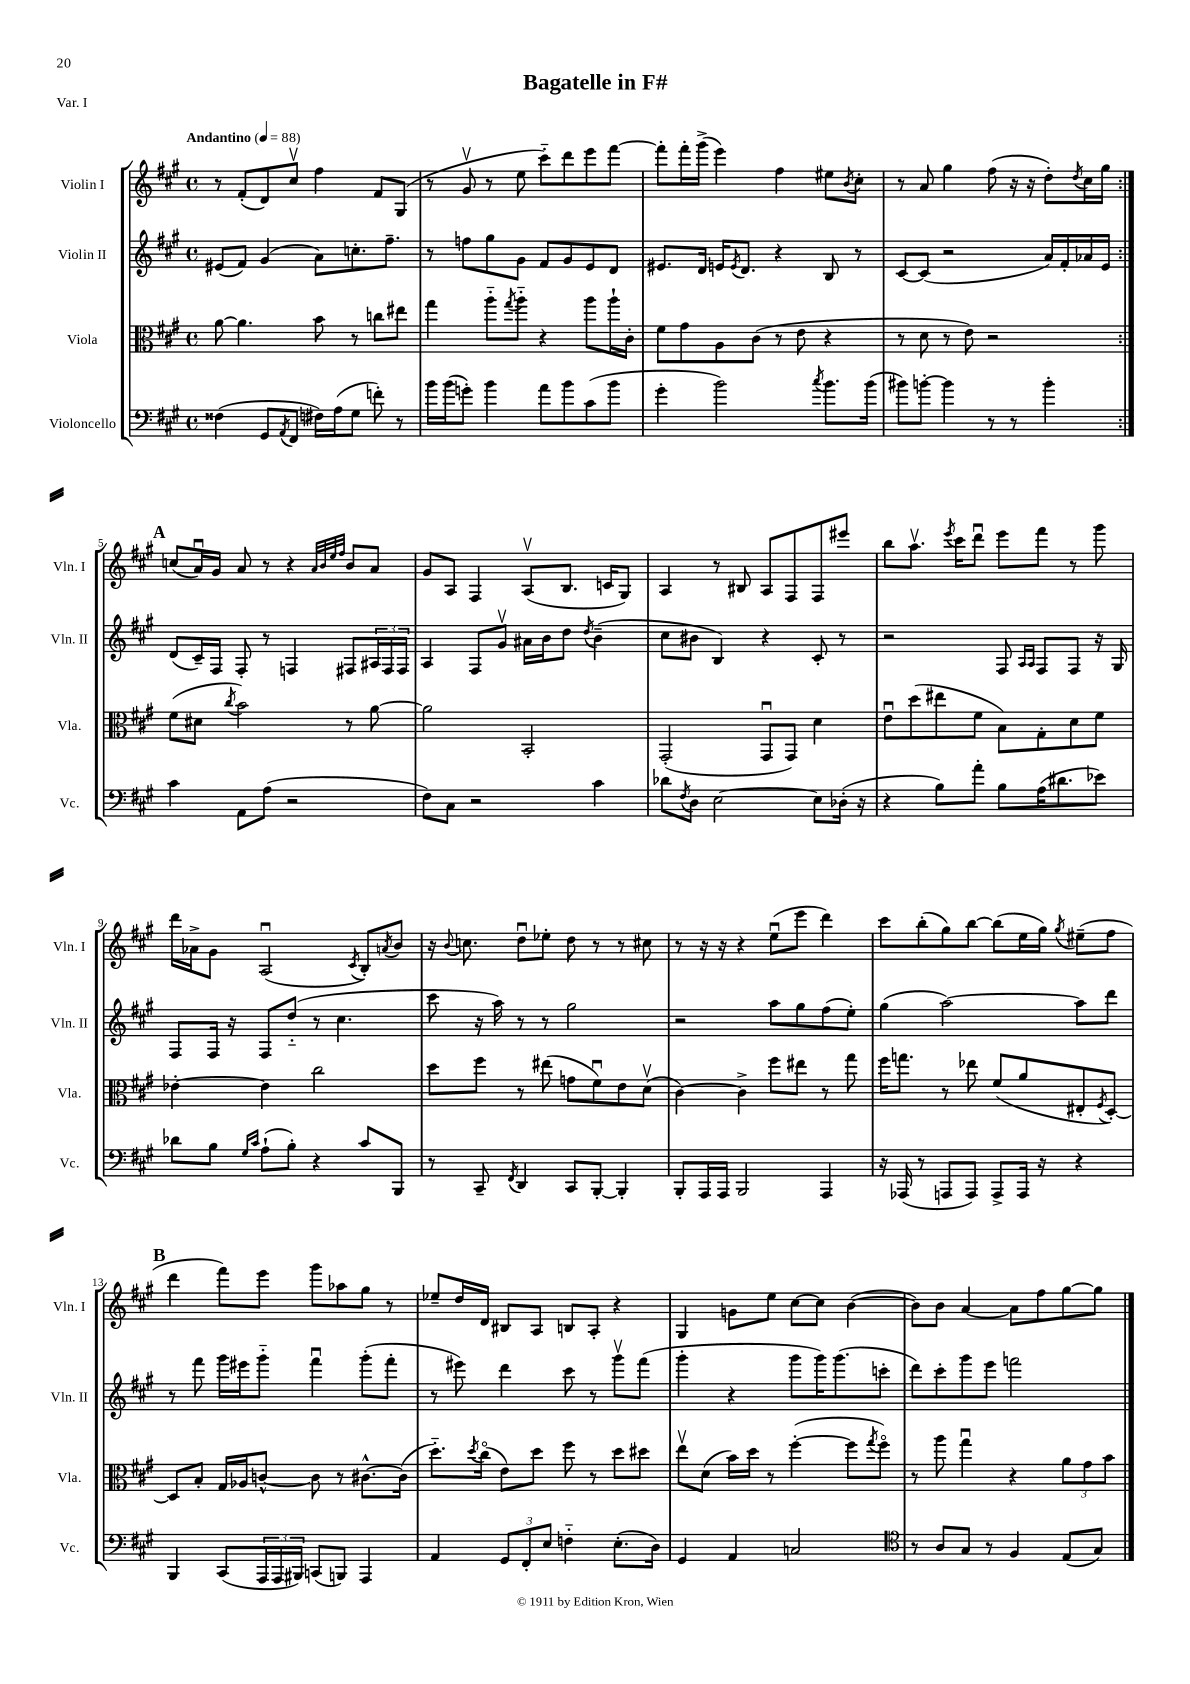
\header { title = "Bagatelle in F#" piece = "Var. I" }
<<
\new StaffGroup <<
\new Staff = "s0" \with { instrumentName = "Violin I" shortInstrumentName = "Vln. I" } {
    \clef treble \key a \major \defaultTimeSignature \time 4/4 \tempo "Andantino" 4 = 88
    \repeat volta 2 { r8 fis'8-.( d'8) cis''8\upbow fis''4 fis'8 gis8( |
    r8 gis'8\upbow r8 e''8 cis'''8-_) d'''8 e'''8 fis'''8~ |
    fis'''8-. fis'''16-. gis'''16->( e'''4) fis''4 eis''8 \acciaccatura { b'8 } cis''8-. |
    r8 a'8 gis''4 fis''8( r16 r16 d''8-.) \acciaccatura { d''8 } cis''16 gis''16 | }
    \mark \markup { \bold "A" } c''8( a'16\downbow) gis'16 a'8 r8 r4 \grace { a'32 b'32 e''32 fis''32 } b'8 a'8 |
    gis'8 a8 fis4 a8\upbow( b8. c'16 gis8) |
    a4 r8 bis8 a8 fis8 fis8 eis'''8 |
    b''8 a''8.\upbow \acciaccatura { e'''8 } cis'''16 d'''8\downbow e'''8 fis'''8 r8 gis'''8 |
    d'''16 aes'16-> gis'8 a2\downbow( \acciaccatura { cis'8 } b8-.) \acciaccatura { a'8 } b'8 |
    r16 \appoggiatura { b'8 } c''8. d''8\downbow ees''8-. d''8 r8 r8 cis''8 |
    r8 r16 r16 r4 e''8\downbow( e'''8 d'''4) |
    cis'''8 b''8-.( gis''8) b''8~ b''8( e''16 gis''16) \acciaccatura { gis''8 } eis''8--( fis''8 |
    \mark \markup { \bold "B" } d'''4 fis'''8) e'''8 gis'''8 aes''8 gis''8 r8 |
    ees''8-- d''16 d'16 bis8 a8 b8 a8-. r4 |
    gis4 g'8 e''8 cis''8~ cis''8 b'4~( |
    b'8) b'8 a'4~ a'8 fis''8 gis''8~ gis''8 \bar "|." |
}
\new Staff = "s1" \with { instrumentName = "Violin II" shortInstrumentName = "Vln. II" } {
    \clef treble \key a \major \defaultTimeSignature \time 4/4
    \repeat volta 2 { eis'8( fis'8) gis'4( a'8) c''8.-. fis''8.-- |
    r8 f''8 gis''8 gis'8 fis'8 gis'8 e'8 d'8 |
    eis'8. d'16 e'16 \acciaccatura { e'8 } d'8. r4 b8 r8 |
    cis'8~ cis'8( r2 a'16) fis'16-. aes'16 e'16 | }
    \mark \markup { \bold "A" } d'8( cis'16--) fis16 fis8-. r8 f4 fis8 \tuplet 3/2 { ais16 fis16 fis16 } |
    a4 fis8 gis'8\upbow ais'16 b'16 d''8 \acciaccatura { d''8 } b'4--( |
    cis''8 bis'8 b4) r4 cis'8-. r8 |
    r2 fis8 \grace { a16 a16 } fis8 fis8 r16 gis16 |
    fis8 fis16 r16 fis8 d''8-_( r8 cis''4. |
    cis'''8 r16 a''16) r8 r8 gis''2 |
    r2 a''8 gis''8 fis''8( e''8-.) |
    gis''4( a''2~) a''8 d'''8 |
    \mark \markup { \bold "B" } r8 fis'''8 gis'''16 eis'''16 gis'''8-_ fis'''4\downbow gis'''8-.( fis'''8-. |
    r8 eis'''8) d'''4 cis'''8 r8 gis'''8\upbow fis'''8( |
    gis'''4-. r4 gis'''8 gis'''16) gis'''8.( c'''8-. |
    d'''8) cis'''8-. gis'''8 e'''8 f'''2 \bar "|." |
}
\new Staff = "s2" \with { instrumentName = "Viola" shortInstrumentName = "Vla." } {
    \clef alto \key a \major \defaultTimeSignature \time 4/4
    \repeat volta 2 { a'8~ a'4. b'8 r8 c''8 eis''8 |
    gis''4 a''8-_ \acciaccatura { gis''8 } a''8-_ r4 a''8 a''16-! cis'16-. |
    fis'8 gis'8 a8 cis'8( r8 e'8 r4 |
    r8 d'8 r8 e'8) r2 | }
    \mark \markup { \bold "A" } fis'8( dis'8 \acciaccatura { cis''8 } b'2) r8 a'8~ |
    a'2 b,2-. |
    gis,2-.( gis,8\downbow gis,8) d'4 |
    e'8\downbow d''8( eis''8 fis'8 b8) gis8-. d'8 fis'8 |
    ees'4~-. ees'4 cis''2 |
    d''8 fis''8 r8 eis''8( g'8 fis'8\downbow) e'8 d'8\upbow( |
    cis'4~) cis'4-> fis''8 eis''8 r8 gis''8 |
    fis''16 g''8. r8 ees''8 fis'8( a'8 eis8-. \acciaccatura { fis8 } d8~-.) |
    \mark \markup { \bold "B" } d8 b8-. gis16 aes16 c'8~-^ c'8 r8 cis'8.~-^ cis'16( |
    d''8.-_) \acciaccatura { d''8 } cis''16\flageolet( e'8) d''8 fis''8 r8 d''8 dis''8 |
    e''8\upbow d'8( b'16) d''16 r8 fis''4~-.( fis''8 \acciaccatura { gis''8 } fis''8\flageolet) |
    r8 a''8 gis''4\downbow r4 \tuplet 3/2 { a'8 gis'8 b'8 } \bar "|." |
}
\new Staff = "s3" \with { instrumentName = "Violoncello" shortInstrumentName = "Vc." } {
    \clef bass \key a \major \defaultTimeSignature \time 4/4
    \repeat volta 2 { fisis4( gis,8 \acciaccatura { a,8 } fis,8 fis16) a16( gis8 f'8-.) r8 |
    b'16 b'16( g'8-.) b'4 a'8 b'8 cis'8( b'8 |
    gis'4-. b'2) \acciaccatura { cis''8 } b'8. b'16( |
    bis'8) b'8~-. b'4 r8 r8 b'4-. | }
    \mark \markup { \bold "A" } cis'4 a,8 a8( r2 |
    fis8) cis8 r2 cis'4 |
    des'8 \acciaccatura { fis8 } d8 e2~ e8 des16-.( r16 |
    r4 b8) a'8-. b8 a16( dis'8. ees'8) |
    des'8 b8 \grace { gis16 cis'16 } a8-!( b8-.) r4 cis'8 b,,8 |
    r8 cis,8-- \acciaccatura { fis,8 } d,4 cis,8 b,,8~-. b,,4-. |
    b,,8-. a,,16 a,,16 b,,2 a,,4 |
    r16 aes,,16( r8 a,,8 a,,8) a,,8-> a,,16 r16 r4 |
    \mark \markup { \bold "B" } b,,4 cis,8( \tuplet 3/2 { a,,16 a,,16 bis,,16) } c,8( b,,8) a,,4 |
    a,4 \tuplet 3/2 { gis,8 fis,8-. e8 } f4-_ e8.-.( d16) |
    gis,4 a,4 c2 |
    \clef tenor r8 a8 gis8 r8 fis4 e8( gis8) \bar "|." |
}
>>
>>
